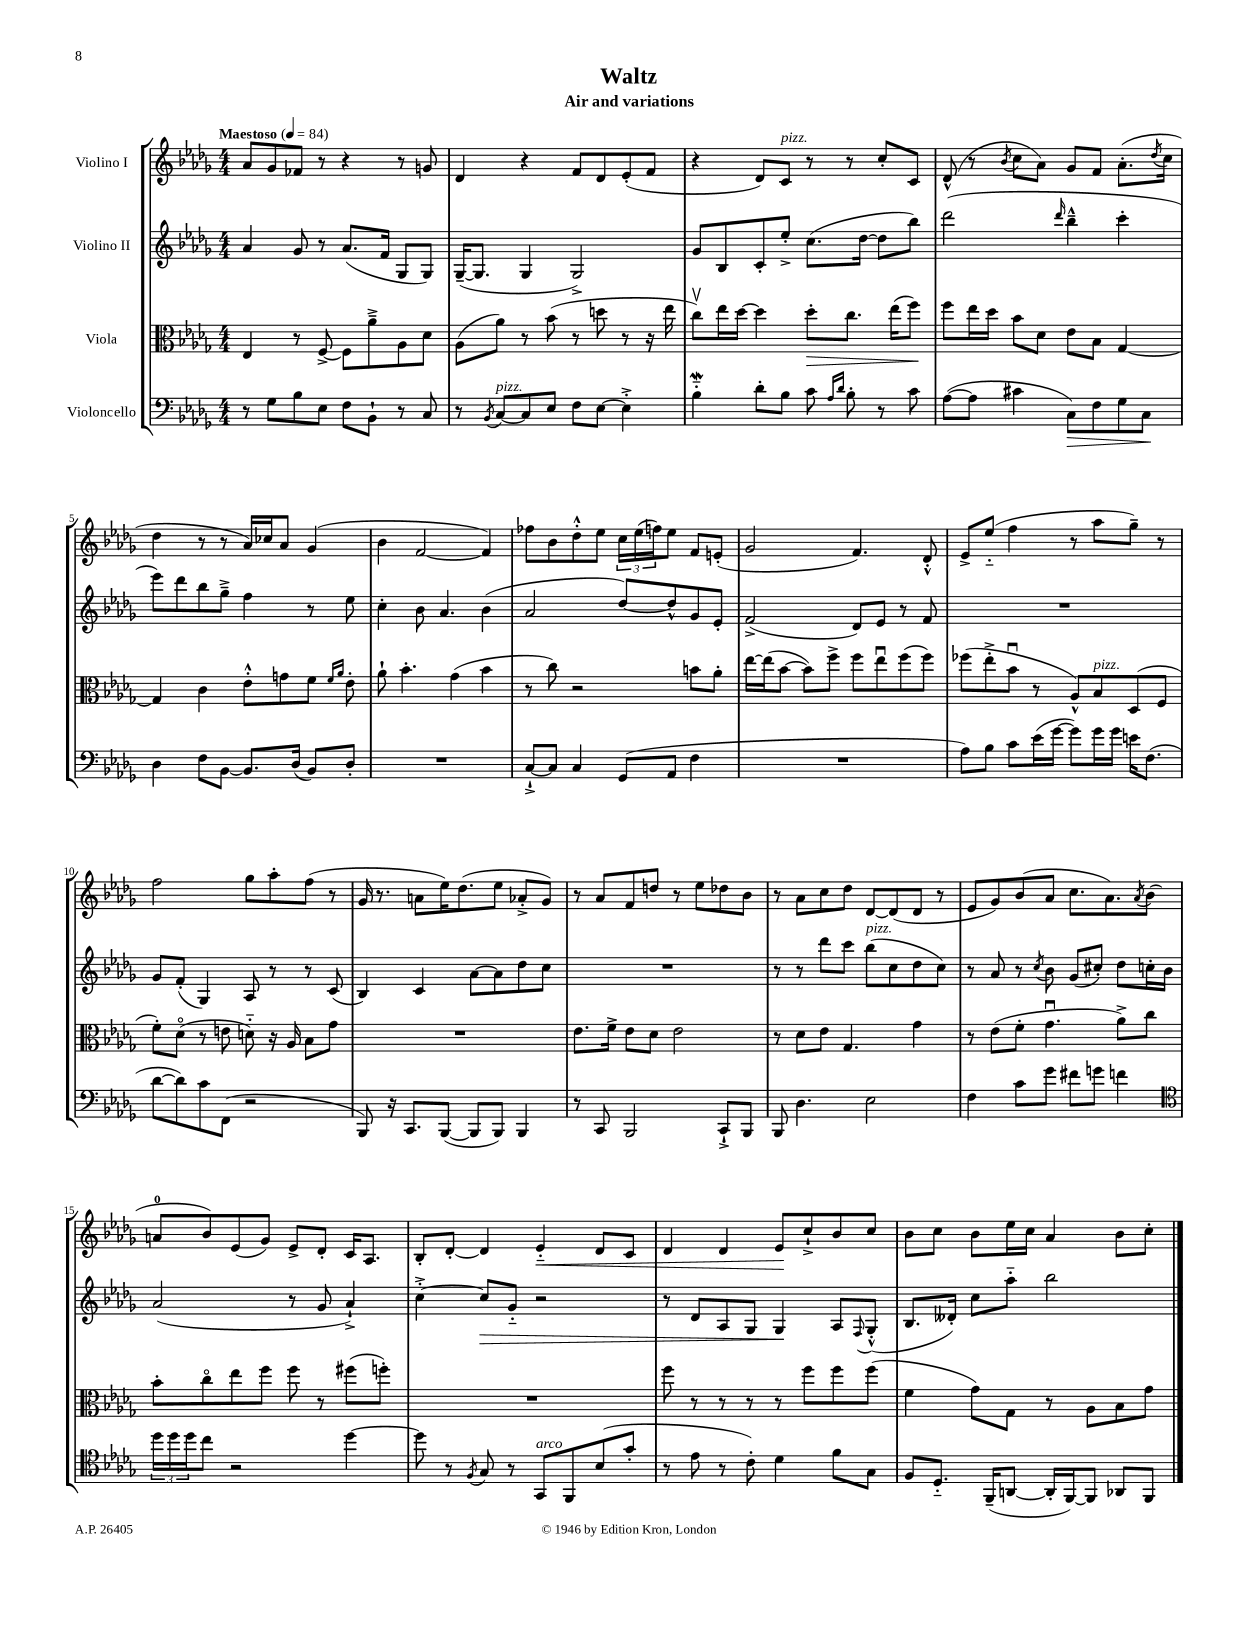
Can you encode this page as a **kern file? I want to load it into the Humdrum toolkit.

**kern	**dynam	**kern	**dynam	**kern	**dynam	**kern	**dynam
*part4	*part4	*part3	*part3	*part2	*part2	*part1	*part1
*staff4	*staff4	*staff3	*staff3	*staff2	*staff2	*staff1	*staff1
*I"Violoncello	*	*I"Viola	*	*I"Violino II	*	*I"Violino I	*
*clefF4	*	*clefC3	*	*clefG2	*	*clefG2	*
*k[b-e-a-d-g-]	*	*k[b-e-a-d-g-]	*	*k[b-e-a-d-g-]	*	*k[b-e-a-d-g-]	*
*M4/4	*	*M4/4	*	*M4/4	*	*M4/4	*
*MM84	*	*MM84	*	*MM84	*	*MM84	*
=1	=1	=1	=1	=1	=1	=1	=1
!	!	!	!	!	!	!LO:TX:a:B:t=Maestoso	!
8r	.	4E-/	.	4a-/	.	8a-/L	.
8G-\L	.	.	.	.	.	8g-/	.
8B-\	.	8r	.	8g-/	.	8f-X/J	.
8E-\J	.	[8F^/	.	8r	.	8r	.
8F\L	.	8F\L]	.	(8.a-/L	.	4r	.
8BB-`\J	.	8a-~^\	.	.	.	.	.
.	.	.	.	16f/Jk	.	.	.
8r	.	8A-\	.	8G-/L	.	8r	.
8C/	.	8d-\J	.	8G-/J)	.	8gn/	.
=2	=2	=2	=2	=2	=2	=2	=2
8r	.	(8A-\L	.	([16G-~/KL	.	4d-/	.
.	.	.	.	8.G-/J]	.	.	.
8qBB-/	.	.	.	.	.	.	.
!LO:TX:a:i:t=pizz.	!	!	!	!	!	!	!
[8C/L	.	8a-\J)	.	.	.	.	.
8C/]	.	8r	.	4G-/	.	4r	.
8E-/J	.	(8b-\	.	.	.	.	.
8F\L	.	8r	.	2G-^/)	.	8f/L	.
[8E-\J	.	8ddn\	.	.	.	8d-/	.
4E-'^\]	.	8r	.	.	.	(8e-'/	.
.	.	16r	.	.	.	8f/J	.
.	.	16ee-\	.	.	.	.	.
=3	=3	=3	=3	=3	=3	=3	=3
4B-W\	.	8ccv\L)	.	8g-/L	.	4r	.
.	.	16ee-\L	.	8B-/	.	.	.
.	.	[16dd-\JJ	.	.	.	.	.
8d-'\L	.	4dd-\]	.	8c'/	.	8d-/L)	.
!	!	!	!	!	!	!LO:TX:a:i:t=pizz.	!
8B-\J	.	.	.	8ee-'^/J	.	8c/J	.
!	!	!	!LO:HP:b	!	!	!	!
8c\	.	8dd-'\L	>	(8.cc\L	.	8r	.
16qqA-/LL	.	.	.	.	.	.	.
16qqd-/JJ	.	.	.	.	.	.	.
8B-'\	.	8.cc\J	.	.	.	8r	.
.	.	.	.	[16dd-\Jk	.	.	.
8r	.	.	.	8dd-\L]	.	8cc'/L	.
.	.	(16ee-\KL	.	.	.	.	.
8c\	.	8ff\J)	.	8bb-\J)	.	8c/J	.
.	.	.	]	.	.	.	.
=4	=4	=4	=4	=4	=4	=4	=4
([8A-\L	.	8ff\L	.	(2ddd-\	.	(8d-^^/	.
8A-\J]	.	16ee-\L	.	.	.	8r	.
.	.	16dd-\JJ	.	.	.	.	.
.	.	.	.	.	.	8qb-/	.
4c#X\	.	8b-\L	.	.	.	8cc\L	.
.	.	8d-\J	.	.	.	8a-\J)	.
.	.	.	.	16qqddd-/	.	.	.
!	!LO:HP:b	!	!	!	!	!	!
8C\L)	>	8e-\L	.	4bb-~^^\	.	8g-/L	.
8F\	.	8B-\J	.	.	.	8f/J	.
8G-\	.	[4G-/	.	4ccc'\	.	(8.a-'\L	.
8C\J	.	.	.	.	.	.	.
.	.	.	.	.	.	8qdd-/	.
.	.	.	.	.	.	16cc\Jk	.
.	]	.	.	.	.	.	.
!!LO:LB:g=z
=5	=5	=5	=5	=5	=5	=5	=5
4D-\	.	4G-/]	.	8eee-\L)	.	4dd-\	.
.	.	.	.	8ddd-\	.	.	.
8F\L	.	4c\	.	8bb-\	.	8r	.
[8BB-\J	.	.	.	8gg-~^\J	.	8r	.
8.BB-/L]	.	8e-'^^\L	.	4ff\	.	16a-/LL)	.
.	.	.	.	.	.	16cc-X/J	.
.	.	8gn\	.	.	.	8a-/J	.
(16D-/Jk	.	.	.	.	.	.	.
8BB-/L)	.	8f\J	.	8r	.	(4g-/	.
.	.	16qqf/LL	.	.	.	.	.
.	.	16qqa-/JJ	.	.	.	.	.
8D-'/J	.	8e-'\	.	8ee-\	.	.	.
=6	=6	=6	=6	=6	=6	=6	=6
1r	.	8a-`\	.	4cc'\	.	4b-\	.
.	.	4.b-'\	.	.	.	.	.
.	.	.	.	8b-\	.	[2f/	.
.	.	.	.	4.a-/	.	.	.
.	.	(4g-\	.	.	.	.	.
.	.	4b-\	.	(4b-\	.	4f/])	.
=7	=7	=7	=7	=7	=7	=7	=7
[8C`^/L	.	8r	.	2a-/	.	8ff-X\L	.
8C/J]	.	8cc\)	.	.	.	8b-\	.
4C/	.	2r	.	.	.	8dd-'^^\	.
.	.	.	.	.	.	8ee-\J	.
(8GG-/L	.	.	.	[8dd-/L)	.	24cc\LL	.
.	.	.	.	.	.	(24ee-\	.
.	.	.	.	.	.	24ffn\J)	.
8AA-/J	.	.	.	8dd-^^/]	.	8ee-\J	.
4F\	.	8bn\L	.	8g-/	.	8f/L	.
.	.	8a-'\J	.	8e-'/J	.	(8en'/J	.
=8	=8	=8	=8	=8	=8	=8	=8
1r	.	[16ee-\LL	.	(2f^/	.	2g-/	.
.	.	(16ee-\J]	.	.	.	.	.
.	.	[8b-\J	.	.	.	.	.
.	.	8b-\L])	.	.	.	.	.
.	.	8ff^\J	.	.	.	.	.
.	.	8ff\L	.	8d-/L)	.	4.f/)	.
.	.	8ee-u\	.	8e-/J	.	.	.
.	.	(8ff\	.	8r	.	.	.
.	.	8ff\J)	.	8f/	.	8d-'^^/	.
=9	=9	=9	=9	=9	=9	=9	=9
8A-\L)	.	(8ff-X\L	.	1r	.	8e-^/L	.
8B-\J	.	8ee-'^\	.	.	.	(8ee-/J	.
8c\L	.	8b-u\J	.	.	.	4ff\	.
(16e-\L	.	8r	.	.	.	.	.
[16g-\JJ	.	.	.	.	.	.	.
8g-\L])	.	8A-^^/L)	.	.	.	8r	.
!	!	!LO:TX:a:i:t=pizz.	!	!	!	!	!
16g-\L	.	8B-/	.	.	.	8aa-\L	.
16g-\JJ	.	.	.	.	.	.	.
16en\KL	.	(8D-/	.	.	.	8gg-~\J)	.
(8.F\J	.	.	.	.	.	.	.
.	.	8F/J	.	.	.	8r	.
!!LO:LB:g=z
=10	=10	=10	=10	=10	=10	=10	=10
[8d-\L	.	8f'\L)	.	8g-/L	.	2ff\	.
8d-\])	.	(8d-\J	.	(8f'/J	.	.	.
8c\	.	8r	.	4G-/)	.	.	.
(8FF\J	.	8en\	.	.	.	.	.
2r	.	8dn\)	.	8A-/	.	8gg-\L	.
.	.	16r	.	8r	.	8aa-'\	.
.	.	16A-/	.	.	.	.	.
.	.	8B-\L	.	8r	.	(8ff\J	.
.	.	8g-\J	.	(8c/	.	8r	.
=11	=11	=11	=11	=11	=11	=11	=11
8BBB-/)	.	1r	.	4B-/)	.	16g-/	.
.	.	.	.	.	.	8.r	.
16r	.	.	.	.	.	.	.
8.CC/L	.	.	.	.	.	.	.
.	.	.	.	4c/	.	8an\L	.
([8BBB-/J	.	.	.	.	.	16ee-\K)	.
.	.	.	.	.	.	(8.dd-\	.
8BBB-/L]	.	.	.	[8a-\L	.	.	.
8BBB-/J)	.	.	.	8a-\]	.	8ee-\J	.
4BBB-/	.	.	.	8dd-\	.	8a-X'^/L	.
.	.	.	.	8cc\J	.	8g-/J)	.
=12	=12	=12	=12	=12	=12	=12	=12
8r	.	8.e-\L	.	1r	.	8r	.
8CC/	.	.	.	.	.	8a-/L	.
.	.	16f^\Jk	.	.	.	.	.
2BBB-/	.	8e-\L	.	.	.	8f/	.
.	.	8d-\J	.	.	.	8ddn/J	.
.	.	2e-\	.	.	.	8r	.
.	.	.	.	.	.	8ee-\L	.
8CC`^/L	.	.	.	.	.	8dd-X\	.
8BBB-/J	.	.	.	.	.	8b-\J	.
=13	=13	=13	=13	=13	=13	=13	=13
8BBB-/	.	8r	.	8r	.	8r	.
4.D-\	.	8d-\L	.	8r	.	8a-\L	.
.	.	8e-\J	.	8ddd-\L	.	8cc\	.
.	.	4.G-/	.	8ccc\J	.	8dd-\J	.
!	!	!	!	!LO:TX:a:i:t=pizz.	!	!	!
2E-\	.	.	.	(8bb-\L	.	[8d-/L	.
.	.	.	.	8cc\	.	(8d-/]	.
.	.	4g-\	.	8dd-\	.	8d-/J	.
.	.	.	.	8cc\J)	.	8r	.
=14	=14	=14	=14	=14	=14	=14	=14
4F\	.	8r	.	8r	.	8e-/L	.
.	.	(8e-\L	.	8a-/	.	8g-/)	.
8c\L	.	8f'\J	.	8r	.	(8b-/	.
.	.	.	.	8qcc/	.	.	.
8g-\J	.	4.g-u\	.	8b-\	.	8a-/J	.
8f#X\L	.	.	.	(8g-/L	.	8.cc\L	.
8gn\J	.	.	.	8cc#X'/J)	.	.	.
.	.	.	.	.	.	8.a-\)	.
4fn\	.	8a-^\L)	.	8dd-\L	.	.	.
.	.	.	.	.	.	8qa-/	.
.	.	8cc\J	.	16ccn'\L	.	(8b-\J	.
.	.	.	.	16b-\JJ	.	.	.
!!LO:LB:g=z
=15	=15	=15	=15	=15	=15	=15	=15
*clefC4	*	*	*	*	*	*	*
24dd-\LL	.	8b-'\L	.	(2a-/	.	8an/L	.
24dd-\	.	.	.	.	.	.	.
24dd-\J	.	.	.	.	.	.	.
8cc\J	.	8cc\	.	.	.	8b-/)	.
2r	.	8ee-\	.	.	.	(8e-/	.
.	.	8ff\J	.	.	.	8g-/J)	.
.	.	8ff\	.	8r	.	8e-^/L	.
.	.	8r	.	8g-/	.	8d-'/J	.
[4dd-\	.	(8ff#X\L	.	4a-`^/)	.	16c/KL	.
.	.	.	.	.	.	8.A-/J	.
.	.	8ffn'\J)	.	.	.	.	.
=16	=16	=16	=16	=16	=16	=16	=16
8dd-\]	.	1r	.	[4cc'^\	.	8B-'/L	.
8r	.	.	.	.	.	[8d-'/J	.
8qF/	.	.	.	.	.	.	.
!	!	!	!	!	!LO:HP:b	!	!
8G-/	.	.	.	8cc/L]	>	4d-/]	.
8r	.	.	.	8g-/J	.	.	.
!LO:TX:a:i:t=arco	!	!	!	!	!	!	!
!	!	!	!	!	!	!	!LO:HP:b
8GG-/L	.	.	.	2r	.	4e-/	<
8FF/	.	.	.	.	.	.	.
(8B-/	.	.	.	.	.	8d-/L	.
8g-'/J	.	.	.	.	.	8c/J	.
=17	=17	=17	=17	=17	=17	=17	=17
8r	.	8ff\	.	8r	.	4d-/	.
8e-\	.	8r	.	8d-/L	.	.	.
8r	.	8r	.	8A-/	.	4d-/	.
8c'\)	.	8r	.	8G-/J	.	.	.
4d-\	.	8r	.	4G-/	.	8e-/L	.
.	.	8ff\L	.	.	.	8cc`^/	[
8f\L	.	8ff\	.	8A-/L	]	8b-/	.
.	.	.	.	8qqF/	.	.	.
8G-\J	.	(8ff\J	.	(8G-'^^/J	.	8cc/J	.
=18	=18	=18	=18	=18	=18	=18	=18
8F/L	.	4f\	.	8.B-/L	.	8b-\L	.
8.D-/J	.	.	.	.	.	8cc\J	.
.	.	.	.	16d--X'/Jk)	.	.	.
.	.	8g-\L)	.	8cc\L	.	8b-\L	.
(16FF~/KL	.	.	.	.	.	.	.
[8AAn/J	.	8G-\J	.	8aa-\J	.	16ee-\L	.
.	.	.	.	.	.	16cc\JJ	.
16AA'/LL]	.	8r	.	2bb-\	.	4a-/	.
[16FF/J)	.	.	.	.	.	.	.
8FF/J]	.	8A-\L	.	.	.	.	.
8AA-X/L	.	8B-\	.	.	.	8b-\L	.
8FF/J	.	8g-\J	.	.	.	8cc'\J	.
==	==	==	==	==	==	==	==
*-	*-	*-	*-	*-	*-	*-	*-
